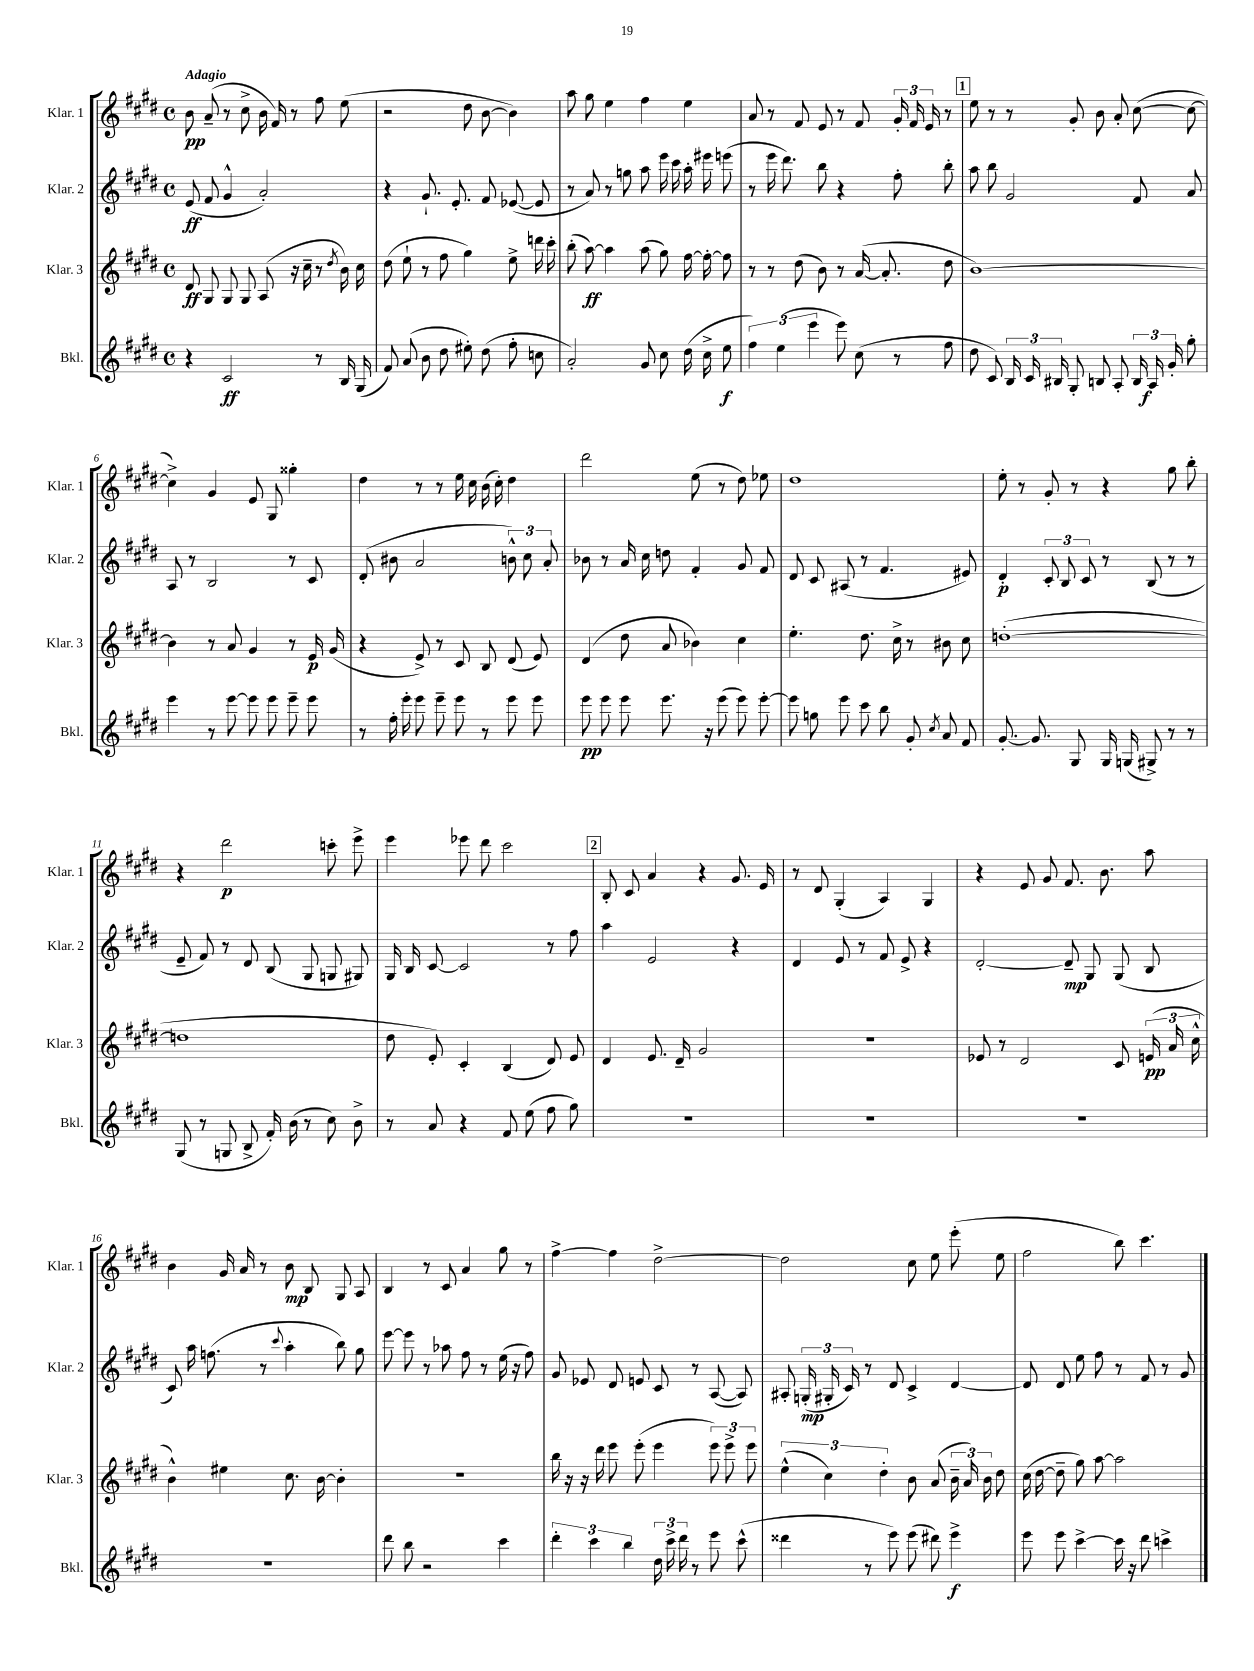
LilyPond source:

<<
\new StaffGroup <<
\new Staff = "s0" \with { instrumentName = "Klar. 1" shortInstrumentName = "Klar. 1" } {
    \clef treble \key e \major \defaultTimeSignature \time 4/4 \tempo "Adagio"
    \autoBeamOff b'8\pp a'8--( r8 cis''8-> b'16 fis'16) r8 fis''8 e''8( |
    r2 dis''8 b'8~ b'4) |
    a''8 gis''8 e''4 fis''4 e''4 |
    a'8 r8 fis'8 e'8 r8 fis'8 \tuplet 3/2 { gis'16-. fis'16 e'16 } r8 |
    \mark \markup { \box "1" } e''8 r8 r8 gis'8-. b'8 a'8-. cis''8~( cis''8~ |
    cis''4->) gis'4 e'8 gis8 gisis''4-. |
    dis''4 r8 r8 e''16 cis''16 b'16( cis''16-.) dis''4 |
    dis'''2 e''8( r8 dis''8) ees''8 |
    dis''1 |
    e''8-. r8 gis'8-. r8 r4 gis''8 b''8-. |
    r4 dis'''2\p c'''8-. e'''8-> |
    e'''4 ees'''8 dis'''8 cis'''2 |
    \mark \markup { \box "2" } b8-. cis'8 a'4 r4 gis'8. e'16 |
    r8 dis'8 gis4-.( a4) gis4 |
    r4 e'8 gis'8 fis'8. b'8. a''8 |
    b'4 gis'16 a'16 r8 b'8\mp b8 gis8 a8 |
    b4 r8 cis'8 a'4 gis''8 r8 |
    fis''4~-> fis''4 dis''2~-> |
    dis''2 cis''8 e''8 e'''8-.( e''8 |
    fis''2 b''8) cis'''4. \bar "|." |
}
\new Staff = "s1" \with { instrumentName = "Klar. 2" shortInstrumentName = "Klar. 2" } {
    \clef treble \key e \major \defaultTimeSignature \time 4/4
    \autoBeamOff e'8\ff( fis'8 gis'4-^ a'2-.) |
    r4 gis'8.-! e'8.-. fis'8 ees'8~( ees'8 |
    r8 a'8) r8 g''8 a''8 e'''16 cis'''16 a''16-. eis'''16 e'''8( |
    r8 e'''16 dis'''8.) b''8 r4 fis''8-. b''8-. |
    \mark \markup { \box "1" } a''8 b''8 gis'2 fis'8 a'8 |
    a8 r8 b2 r8 cis'8 |
    dis'8-.( bis'8 a'2 \tuplet 3/2 { b'8-^) cis''8 a'8-. } |
    bes'8 r8 a'16 cis''16 d''8 fis'4-. gis'8 fis'8 |
    dis'8 cis'8 ais8( r8 fis'4. eis'8) |
    dis'4-.\p \tuplet 3/2 { cis'8-. b8 cis'8 } r8 b8( r8 r8 |
    e'8-- fis'8) r8 dis'8 b8( gis8 g8 gis8) |
    gis16 b16 cis'8~ cis'2 r8 fis''8 |
    \mark \markup { \box "2" } a''4 e'2 r4 |
    dis'4 e'8 r8 fis'8 e'8-> r4 |
    dis'2~-. dis'8--\mp gis8 gis8( b8 |
    cis'8) a''16 f''8.( r8 \appoggiatura { cis'''8 } a''4-. b''8) gis''8 |
    e'''8~ e'''8 r8 aes''8 fis''8 r8 e''16( r16 fis''8) |
    gis'8 ees'8 dis'8 e'8 cis'8 r8 a8~( a8) |
    ais8-. \tuplet 3/2 { g16-.\mp( gis16-. cis'16) } r8 dis'8 cis'4-> dis'4~ |
    dis'8 dis'8 e''8 fis''8 r8 fis'8 r8 gis'8 \bar "|." |
}
\new Staff = "s2" \with { instrumentName = "Klar. 3" shortInstrumentName = "Klar. 3" } {
    \clef treble \key e \major \defaultTimeSignature \time 4/4
    \autoBeamOff dis'8\ff gis8 gis8 gis8 a8( r16 cis''16-- r8 \acciaccatura { dis''8 } b'16) cis''16 |
    dis''8( e''8-! r8 fis''8 gis''4) e''8-> d'''16 cis'''16-. |
    b''8-.( a''8~\ff) a''4 a''8( gis''8) fis''16~ fis''16~-. fis''8 |
    r8 r8 dis''8( b'8) r8 a'16~( a'8.-. dis''8 |
    \mark \markup { \box "1" } b'1~) |
    b'4 r8 a'8 gis'4 r8 e'16\p gis'16( |
    r4 e'8->) r8 cis'8 b8 dis'8( e'8) |
    dis'4( dis''8 a'8 bes'4) cis''4 |
    e''4.-. dis''8. cis''16-> r8 bis'8 cis''8 |
    d''1~-.( |
    d''1 |
    dis''8 e'8-.) cis'4-. b4( dis'8) e'8 |
    \mark \markup { \box "2" } dis'4 e'8. dis'16-- gis'2 |
    r1 |
    ees'8 r8 dis'2 cis'8 \tuplet 3/2 { e'16\pp( a'16 cis''16-^ } |
    b'4-^) eis''4 cis''8. b'16~ b'4-. |
    R1 |
    b''16 r16 r16 dis'''16 e'''8 e'''8-.( e'''4 \tuplet 3/2 { e'''8) e'''8-> e'''8 } |
    \tuplet 3/2 { e''4-^( cis''4) dis''4-. } b'8 a'8( \tuplet 3/2 { b'16-- a'16) b'16 } dis''8 |
    cis''16( dis''16~ dis''8-- gis''8) a''8~ a''2 \bar "|." |
}
\new Staff = "s3" \with { instrumentName = "Bkl." shortInstrumentName = "Bkl." } {
    \clef treble \key e \major \defaultTimeSignature \time 4/4
    \autoBeamOff r4 cis'2\ff r8 b16 gis16( |
    fis'8) a'8( b'8 dis''8 eis''8-.) dis''8( fis''8-. c''8 |
    a'2-.) gis'8 cis''8 dis''16( cis''16-> e''8\f |
    \tuplet 3/2 { fis''4) e''4( e'''4 } e'''8) cis''8( r8 fis''8 |
    \mark \markup { \box "1" } dis''8 cis'8) \tuplet 3/2 { b16 cis'16 bis16 } gis8-. b8 a8-. \tuplet 3/2 { b16 a16\f gis'16-. } gis''8-. |
    e'''4 r8 e'''8~ e'''8 e'''8 e'''8-- e'''8 |
    r8 fis''16-. e'''16-. e'''8 e'''8-- e'''8 r8 e'''8 e'''8 |
    e'''8\pp e'''8 e'''8 e'''8. r16 e'''8( e'''8) e'''8~-. |
    e'''8 g''8 e'''8 cis'''8 b''8 gis'8-. \acciaccatura { cis''8 } a'8 fis'8 |
    gis'8.~-. gis'8. gis8 gis16 g16( gis8->) r8 r8 |
    gis8( r8 g8 b8-> fis'16-.) b'16( r8 cis''8) b'8-> |
    r8 a'8 r4 fis'8 e''8( fis''8 gis''8) |
    \mark \markup { \box "2" } R1 |
    R1 |
    R1 |
    R1 |
    dis'''8 b''8 r2 cis'''4 |
    \tuplet 3/2 { dis'''4-. cis'''4 b''4 } \tuplet 3/2 { dis''16 cis'''16-> dis'''16 } r8 e'''8 cis'''8-^( |
    disis'''4 r8 e'''8) e'''8( dis'''8) e'''4->\f |
    e'''8 e'''8 cis'''4~-> cis'''16 r16 dis'''8 c'''4-> \bar "|." |
}
>>
>>
